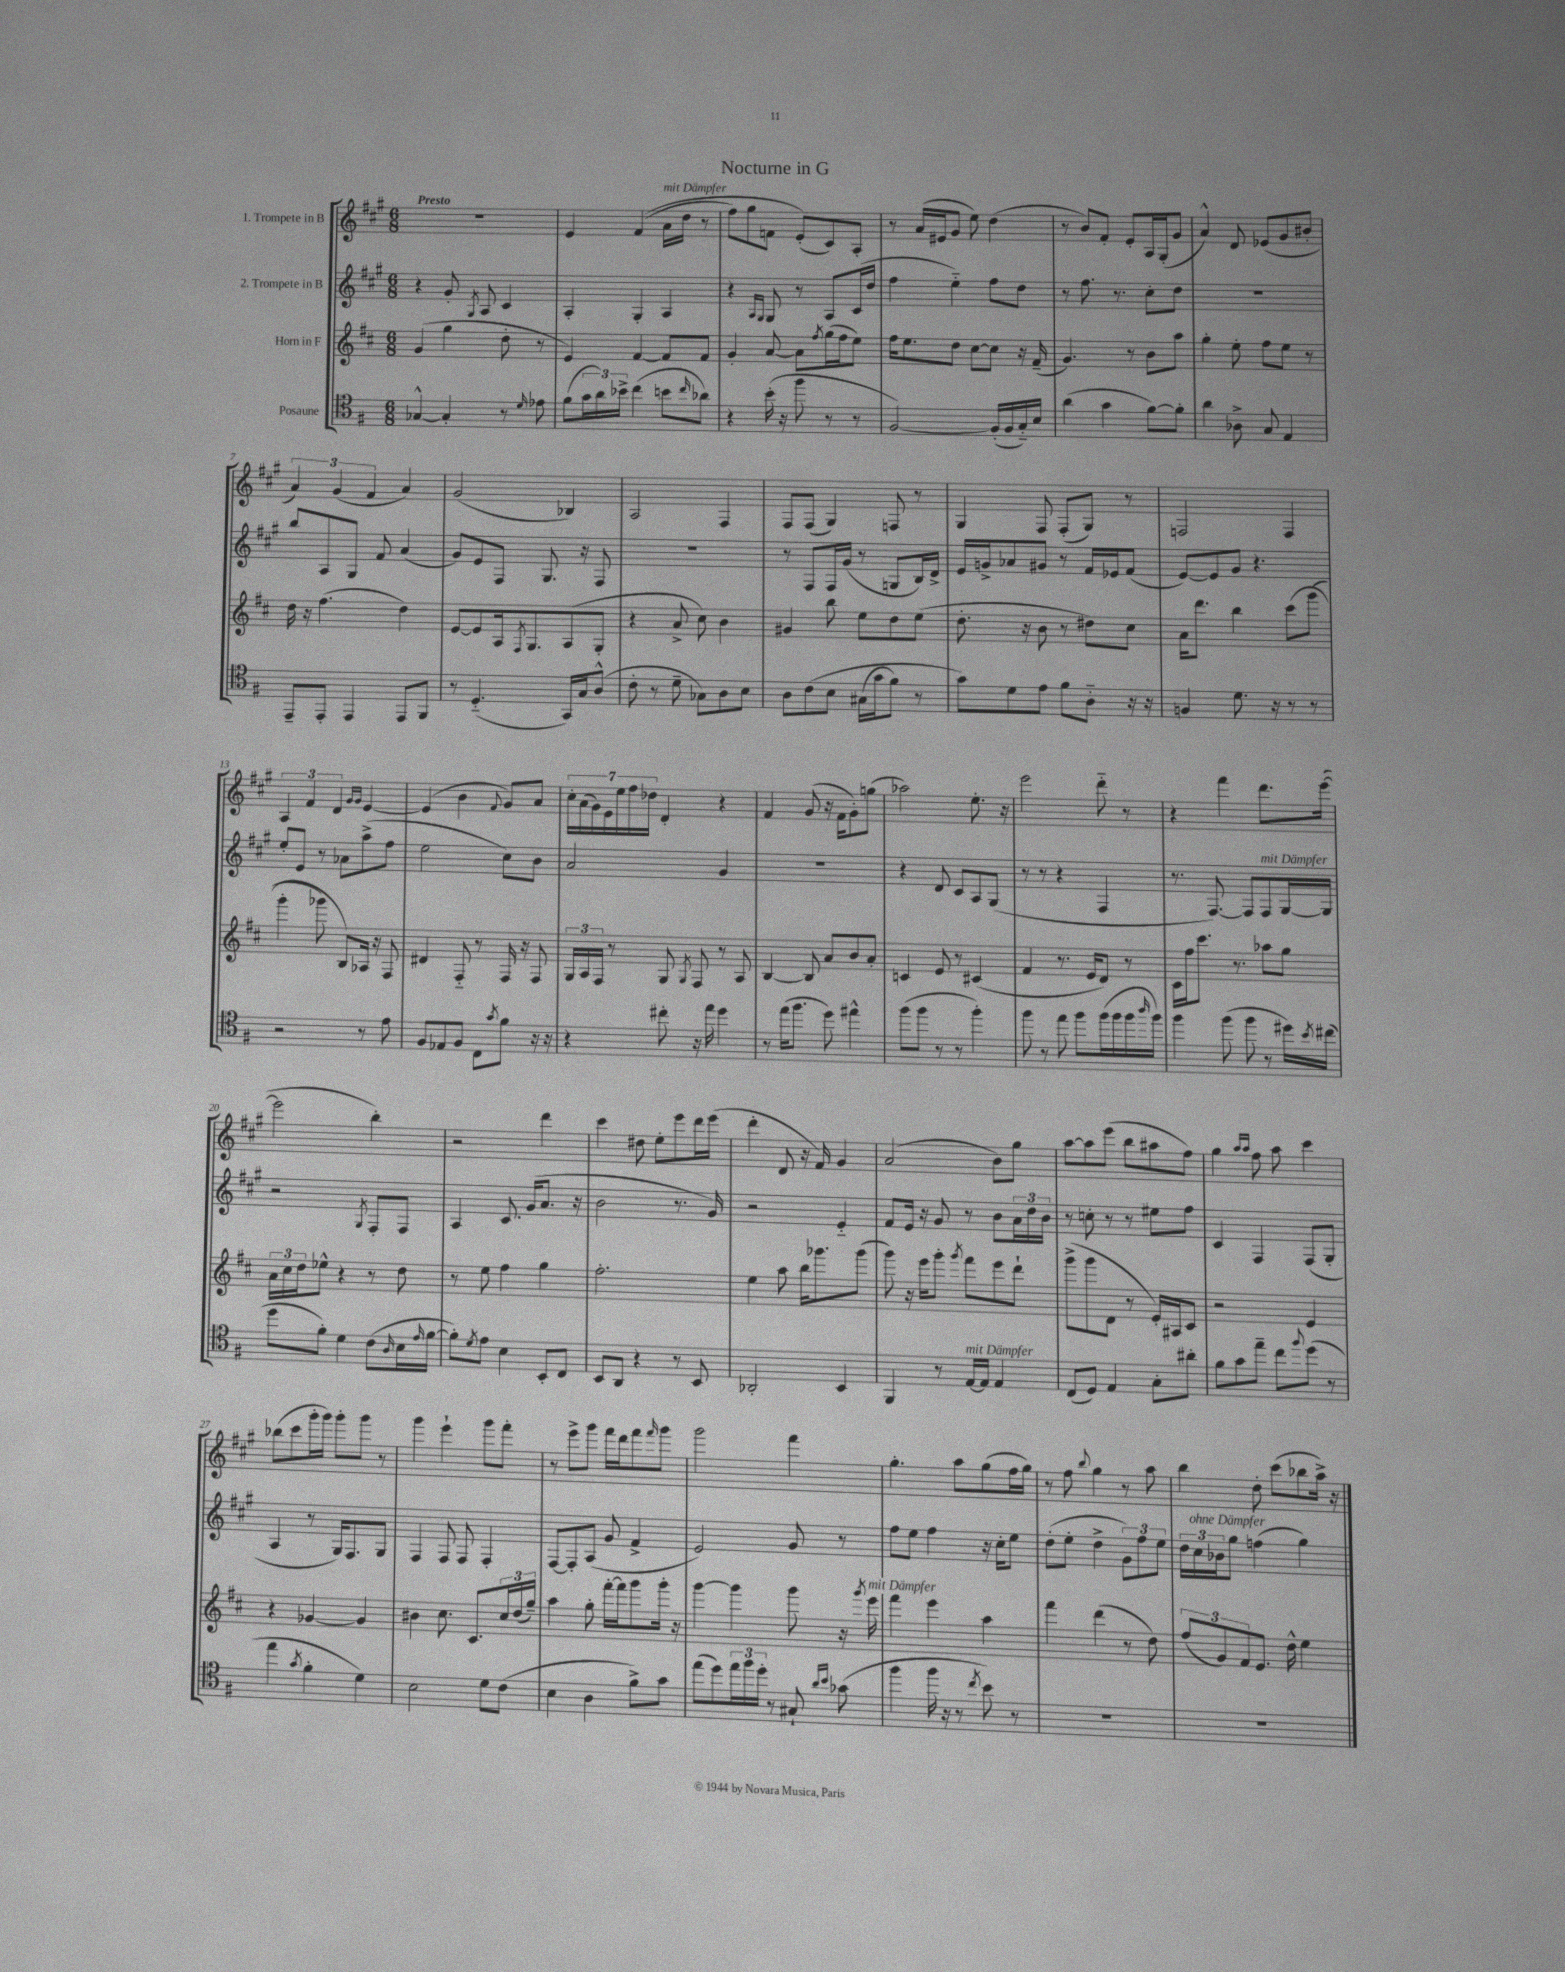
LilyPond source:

\header { title = "Nocturne in G" }
<<
\new StaffGroup <<
\new Staff = "s0" \with { instrumentName = "1. Trompete in B" } {
    \clef treble \key a \major \numericTimeSignature \time 6/8 \tempo "Presto"
    R2. |
    e'4 fis'4(\( a'16^\markup { \italic "mit Dämpfer" } d''16 r8 |
    fis''8) gis''8 f'8 e'8-.(\) cis'8) a8-. |
    r8 a'16( eis'16 gis'8 e''8) d''4( |
    r8 b'8) fis'8-. e'8-. a16 gis16-.( gis'8 |
    a'4-^) d'8 ees'8( gis'8 bis'8-. |
    \tuplet 3/2 { a'4) gis'4( fis'4 } a'4) |
    gis'2( bes4) |
    a2 fis4 |
    fis8 fis8( gis4) f8 r8 |
    gis4 fis8 fis8-.( gis8) r8 |
    f2 f4 |
    \tuplet 3/2 { a4 fis'4 d'4 } \grace { gis'16 gis'16 } e'4~ |
    e'4( b'4 \appoggiatura { fis'8 } gis'8) a'8 |
    \tuplet 7/4 { cis''16-. a'16( gis'16) e'16 e''16 fis''16 des''16 } d'4-. r4 |
    fis'4 gis'8( r16 fis'16 gis'8-.) g''8( |
    aes''2) e''8.-. r16 |
    e'''2 d'''8-_ r8 |
    r4 fis'''4 d'''8. e'''16~( |
    e'''2 b''4-.) |
    r2 d'''4 |
    cis'''4 dis''8 e''8-. e'''8 d'''16 e'''16( |
    d'''4-. d'8 r16 fis'16) gis'4 |
    a'2( b'8) gis''8 |
    a''8~ a''8 e'''8( b''8 ais''8 fis''8) |
    gis''4 \grace { a''16 a''16 } fis''8 a''8 cis'''4 |
    bes''8( cis'''8 gis'''16-. gis'''16) gis'''8-. gis'''8 r8 |
    gis'''4 e'''4-! gis'''8 fis'''8-. |
    r8 e'''8-> gis'''8 fis'''16 d'''16 fis'''8 \grace { fis'''16 } gis'''8 |
    gis'''2 fis'''4 |
    gis''4.-. a''8 gis''8( fis''16 gis''16) |
    r8 fis''8 \appoggiatura { b''8 } gis''4 r8 a''8 |
    b''4 d''8-. cis'''8( bes''8 a''16->) r16 \bar "|." |
}
\new Staff = "s1" \with { instrumentName = "2. Trompete in B" } {
    \clef treble \key a \major \numericTimeSignature \time 6/8
    r4 gis'8-. \acciaccatura { gis8 } a8 cis'4 |
    a4-. gis4-. a4 |
    r4 \grace { a16 gis16 } gis8 r8 a8 cis'16( d''16 |
    fis''4 e''4-_) fis''8 d''8 |
    r8 fis''8. r8. cis''8-. d''8 |
    R2. |
    b''8 a8 gis8 fis'8 a'4( |
    gis'8) e'8 fis8 gis8. r16 fis8 |
    R2. |
    r8 fis8 fis16 gis'16( r8 g8 b16) d'16-> |
    e'16 g'16-> aes'8 gis'8 r8 fis'16 ees'16 fis'8( |
    e'8~) e'8 gis'8 r4. |
    e''8-. e'8 r8 aes'8 a''8->( fis''8 |
    e''2 cis''8) b'8 |
    a'2 gis'4 |
    R2. |
    r4 d'8 cis'8 a8 gis8( |
    r8 r8 r4 fis4 |
    r8. fis8.~) fis8 fis8^\markup { \italic "mit Dämpfer" } gis16~ gis16 |
    r2 \acciaccatura { gis8 } fis8-. fis8 |
    a4 cis'8. gis'16( a'8. r16 |
    b'2 r8. gis'16) |
    r2 e'4-_ |
    fis'8 e'16 r16 gis'8 r8 b'8 \tuplet 3/2 { a'16 d''16 b'16 } |
    r8 c''8-. r8 r8 eis''8 fis''8 |
    cis'4 fis4 fis8( gis8-. |
    a4 r8 gis16) fis8. gis8 |
    fis4 fis8 fis8 fis4-. |
    fis8~ fis8-. a8( gis'8 fis'4-> |
    e'2) gis'8 r8 |
    fis''8 e''8 fis''4 r16 cis''16-. e''8 |
    d''8-.( e''8-. d''4-> \tuplet 3/2 { gis'8) fis''8 e''8 } |
    \tuplet 3/2 { d''16 cis''16^\markup { \italic "ohne Dämpfer" } bes'16 } gis''8 f''4( gis''4) \bar "|." |
}
\new Staff = "s2" \with { instrumentName = "Horn in F" } {
    \clef treble \key d \major \numericTimeSignature \time 6/8
    g'4( g''4 d''8-. r8 |
    e'4) fis'4~ fis'8 fis'8 |
    g'4-. a'8~ a'8 \acciaccatura { fis''8 } g''16( fis''16 e''8) |
    fis''16 e''8. d''8 cis''8~ cis''8 r16 fis'16--( |
    g'4.) r8 b'8 a''8 |
    g''4-. e''8-. fis''8 e''8 r8 |
    d''16 r16 fis''4.( d''4) |
    e'8~ e'8 a16 \acciaccatura { fis8 } g8. a8( g8-. |
    r4 a'8-> cis''8) b'4 |
    gis'4 b''8 e''8 d''8 e''8( |
    d''8.-. r16 b'8 r8 dis''8) cis''8 |
    a'16 d'''8. b''4 cis'''8\( g'''8( |
    g'''4-. ges'''8) b8\) aes16 r16 fis8 |
    dis'4 fis8-_ r8 fis16 r16 fis8 |
    \tuplet 3/2 { g16 a16 fis16 } r8 g8 \acciaccatura { g8 } fis8 r8 a8 |
    b4~ b8 a'8 b'8 a'8-. |
    c'4 e'8 r8 cis'4( |
    fis'4 r8. e'16 d'8) r8 |
    cis'16 fis''16 cis'''8. r8. aes''8 g''8 |
    \tuplet 3/2 { a'16 cis''16 d''16 } ees''8-^ r4 r8 d''8 |
    r8 e''8 fis''4 g''4 |
    fis''2.-. |
    e''4 a''8 b''16 ges'''8. ges'''8( |
    g'''8) r16 e'''16 g'''8-. \acciaccatura { g'''8 } fis'''8 e'''8 d'''8-! |
    g'''8->( g'''8 d'8 r8 e'16-.) ais16 cis'8 |
    r2 e'4 |
    r4 ges'4~ ges'4 |
    bis'4 cis''8. cis'8. \tuplet 3/2 { cis''16 d''16( g''16--) } |
    a''4 g''8-. fis'''16~-. fis'''16 g'''8 g'''16-. r16 |
    g'''4~ g'''4 g'''8 r16 \acciaccatura { g'''8 } e'''16^\markup { \italic "mit Dämpfer" } |
    fis'''4 e'''4 a''4 |
    fis'''4 d'''4( r8 d''8) |
    \tuplet 3/2 { fis''8( g'8) fis'8 } e'8. d''16-^ e''4 \bar "|." |
}
\new Staff = "s3" \with { instrumentName = "Posaune" } {
    \clef tenor \key g \major \numericTimeSignature \time 6/8
    ges4~-^ ges4-. r8 \grace { d'16 } ees'8 |
    fis'8( \tuplet 3/2 { g'16 a'16) bes'16-> } c''4( b'8 \grace { c''16 } aes'8) |
    r4 b'16-.( r16 fis''8 r8 r8 |
    fis2~) fis16-.( fis16 g16-_) b16 |
    a'4( g'4 fis'8~) fis'8-. |
    a'4 aes8-> g8 e4 |
    e,8-- e,8-. e,4 e,8 fis,8 |
    r8 d4.-_( g,16) g16 a8-^( |
    c'8-. r8 d'8-- ges8) a8 b8 |
    a8 c'8\( b8 gis16( g'16 fis'8) r8 |
    g'8\) d'8 e'8 fis'8 a8-_ r16 r16 |
    f4 d'8. r16 r8 r8 |
    r2 r8 e'8 |
    fis8 ees8 fis8 c8 \acciaccatura { g'8 } fis'8 r16 r16 |
    r4 cis''8-. r16 e''16 d''4 |
    r8 e''16( fis''8. d''8) eis''4-^ |
    fis''8( fis''8 r8 r8 fis''4-.) |
    fis''8 r8 e''8 fis''8 fis''16( fis''16 fis''16 \grace { a''16 } fis''16) |
    fis''4 fis''8( fis''8 r8 dis''16) \acciaccatura { b'8 } cis''16( |
    d''8 fis'8-.) d'4 c'8( \grace { a16 } b16 \grace { e'16 } fis'16~ |
    fis'8-.) \acciaccatura { d'8 } e'8 b4 b,8-. c8 |
    b,8 a,8 r4 r8 b,8 |
    aes,2-. b,4 |
    fis,4 r8 e16~^\markup { \italic "mit Dämpfer" } e16 e4 |
    c8( d8) e4 g8-. ais'8-. |
    fis'8 g'8 e''8-- c''8 \appoggiatura { fis''8 } d''8( r8 |
    e''4 \acciaccatura { g'8 } fis'4-. d'4) |
    b2 d'8 c'8( |
    b4 a4 fis'8->) g'8 |
    e''8( d''8) \tuplet 3/2 { e''16 fis''16 d''16-. } r8 gis8-! \grace { a'16 b'16 } ges'8( |
    fis''4 fis''16 r16 r8 \acciaccatura { c''8 } b'8) r8 |
    R2. |
    R2. \bar "|." |
}
>>
>>
